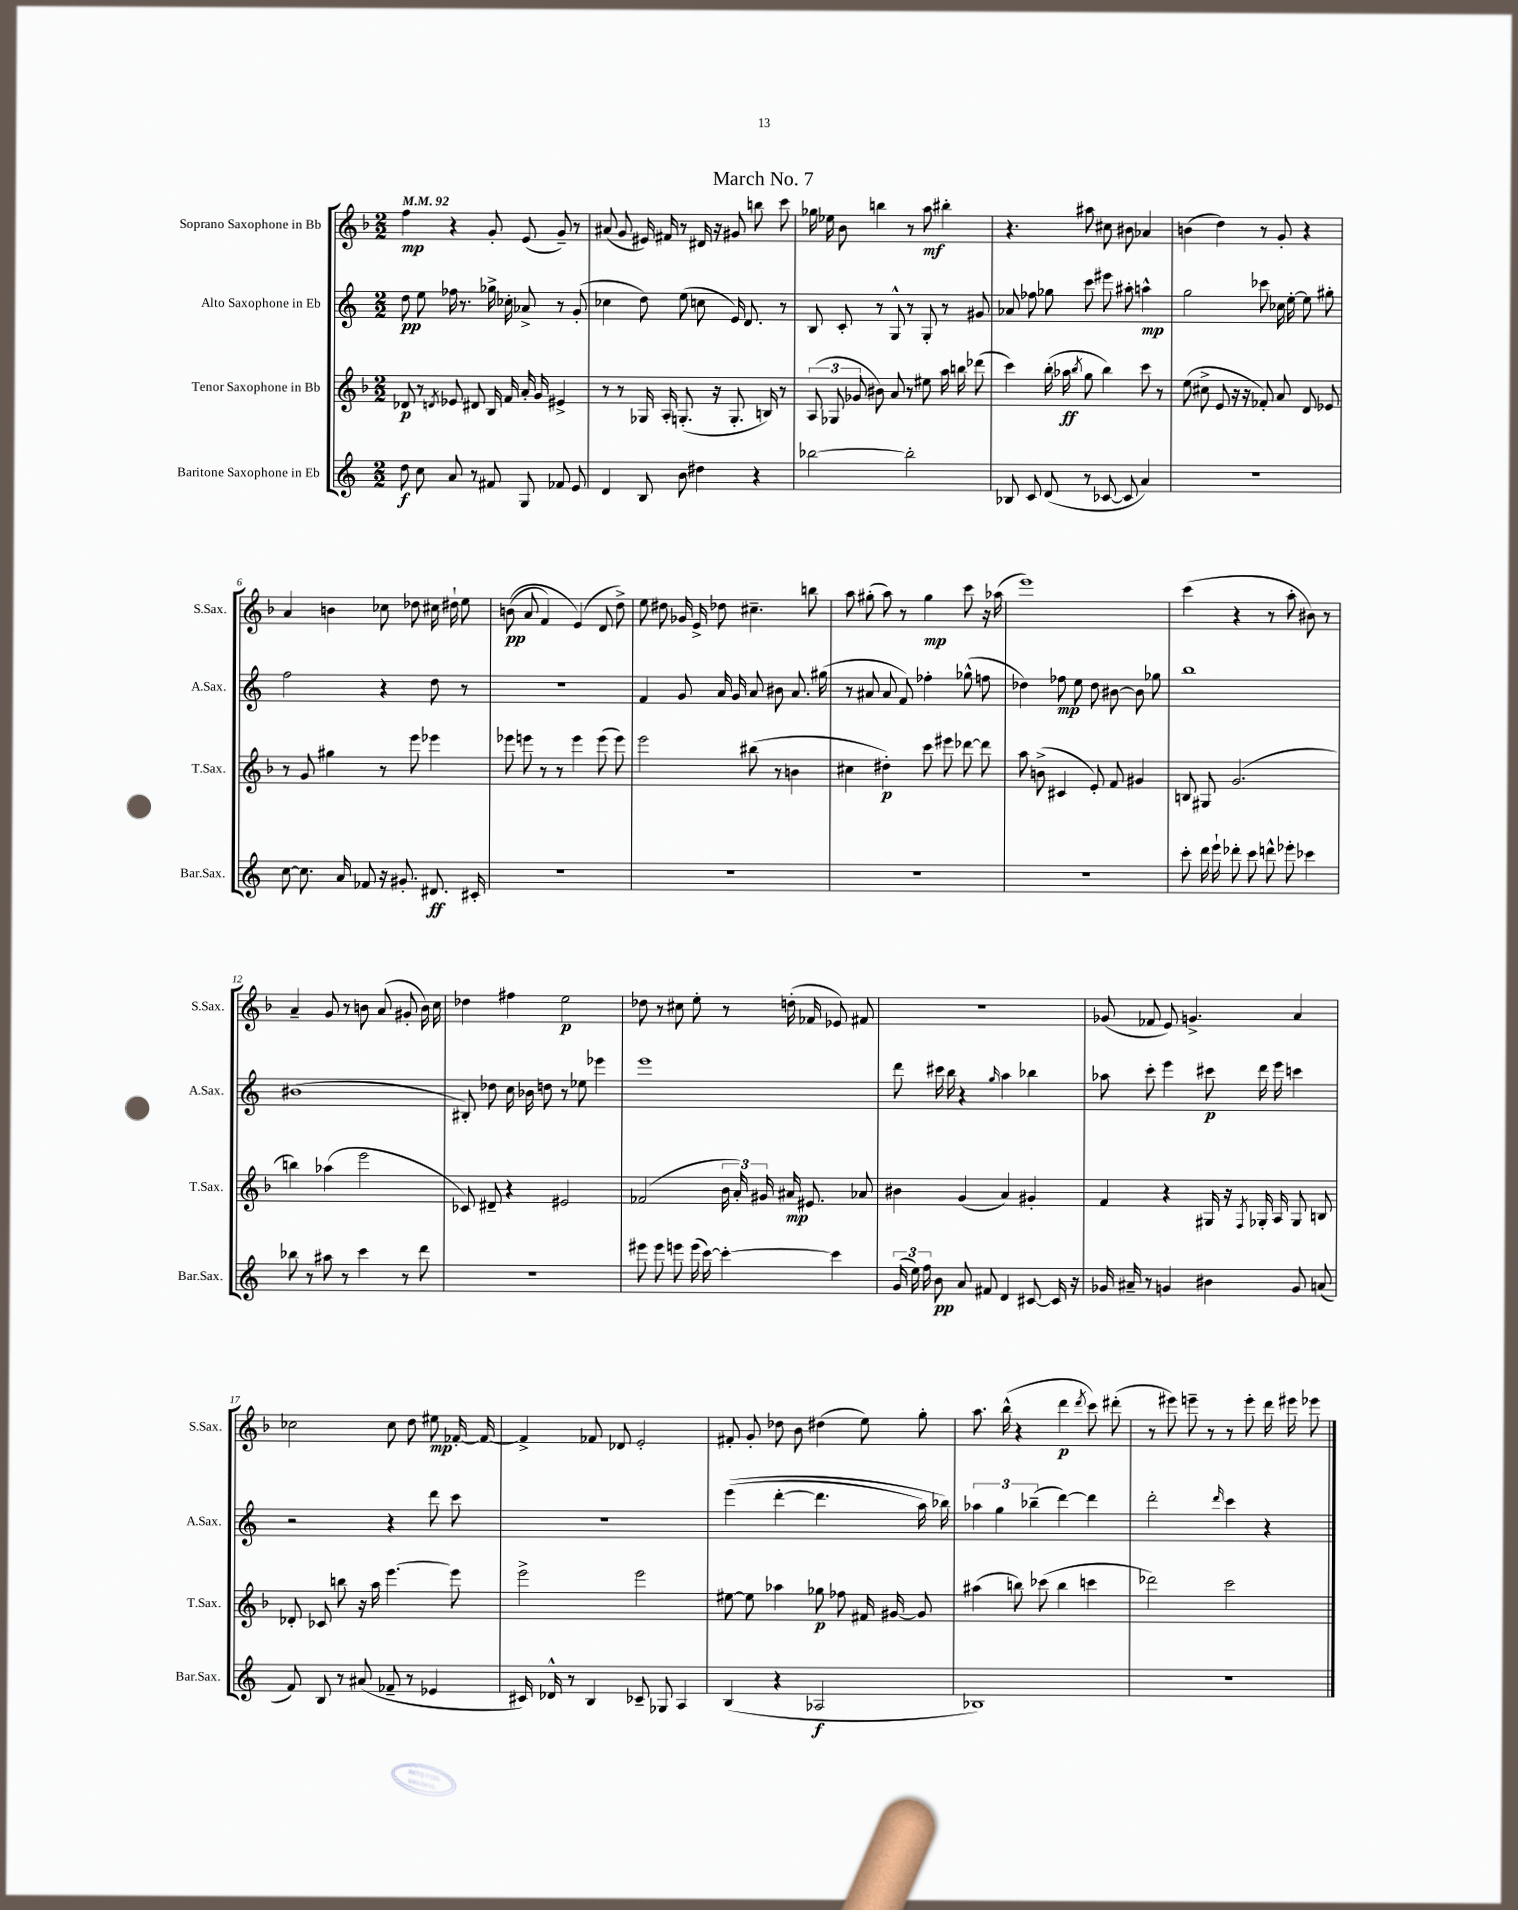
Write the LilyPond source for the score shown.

\header { title = "March No. 7" }
<<
\new StaffGroup <<
\new Staff = "s0" \with { instrumentName = "Soprano Saxophone in Bb" shortInstrumentName = "S.Sax." } {
    \clef treble \key f \major \numericTimeSignature \time 2/2 \tempo 4 = 92
    \autoBeamOff f''4\mp r4 g'8-. e'8( g'8--) r8 |
    ais'8( g'8 eis'16) fis'16 r8 dis'16 r16 gis'8 b''8 c'''8 |
    ges''16 ees''16 bes'8 b''4 r8 a''8\mf bis''4-. |
    r4. ais''8 cis''8 bis'8 aes'4 |
    b'4( d''4) r8 g'8-. r4 |
    a'4 b'4 ces''8 des''8 cis''16 dis''16-! e''8 |
    b'8\pp(\( a'8 f'4) e'4(\) d'8 d''8->) |
    e''8 dis''8 ges'16 e'16-> des''8 cis''4.-- b''8 |
    a''8 gis''8-.( a''8) r8 gis''4\mp c'''8 r16 aes''16( |
    e'''1) |
    c'''4( r4 r8 a''8-. bis'8) r8 |
    a'4-- g'8 r8 b'8 a'8( gis'8-. b'16) c''16 |
    des''4 fis''4 e''2\p |
    des''8 r8 cis''8 e''8-. r8 d''16-.( fes'16 ees'8) fis'8 |
    R1 |
    ges'8( fes'8 e'8) g'4.-> a'4 |
    ces''2 ces''8 d''8 eis''8\mp fes'16~-. fes'16~ |
    fes'4-> fes'8 des'8 e'2-. |
    fis'8-. g'8-. des''8 bes'8 dis''4( e''8) g''8-. |
    a''8. bes''16-^( r4 d'''4\p \acciaccatura { d'''8 } c'''8) dis'''8-.( |
    r8 eis'''8) e'''8-- r8 r8 e'''8-. d'''16 eis'''16 ees'''8 \bar "|." |
}
\new Staff = "s1" \with { instrumentName = "Alto Saxophone in Eb" shortInstrumentName = "A.Sax." } {
    \clef treble \key c \major \numericTimeSignature \time 2/2
    \autoBeamOff d''8\pp e''8 fes''16 r8. ges''16-> ces''16-. aes'8-> r8 g'8-.( |
    ces''4 d''8) e''8( c''8 e'16) d'8. r8 |
    b8 c'8-. r8 g8-^ r8 g8-. r8 gis'8 |
    aes'8 fes''8 ges''8 c'''8 eis'''8 ais''8-. a''4-^\mp |
    g''2 ces'''8 ces''16 e''16~-. e''8 gis''8-. |
    f''2 r4 d''8 r8 |
    R1 |
    f'4 g'8 a'16 g'16 a'8 bis'8 a'8. gis''16( |
    r8 ais'8 ais'8 f'8) fes''4-. ges''8-^( f''8 |
    des''4) fes''8\mp e''8 des''8 bis'8~ bis'8 ges''8 |
    b''1 |
    bis'1( |
    bis8-.) des''8 c''16 bes'16 d''8 r8 ees''8 ees'''4 |
    e'''1 |
    d'''8 cis'''16 b''16 r4 \grace { g''16 } a''4 bes''4 |
    aes''8 c'''8-. e'''4 cis'''8\p d'''16 e'''16 c'''4 |
    r2 r4 d'''8 c'''8 |
    R1 |
    e'''4(\( d'''4~-. d'''4. a''16) bes''16\) |
    \tuplet 3/2 { aes''4 g''4 bes''4--( } d'''4~) d'''4 |
    d'''2-. \grace { d'''16 } c'''4 r4 \bar "|." |
}
\new Staff = "s2" \with { instrumentName = "Tenor Saxophone in Bb" shortInstrumentName = "T.Sax." } {
    \clef treble \key f \major \numericTimeSignature \time 2/2
    \autoBeamOff des'8\p r8 \acciaccatura { d'8 } ees'8 dis'8 bes16 f'16 a'16-. g'16 eis'4-> |
    r8 r8 ges16 a16-. g8.-.( r16 g8.-. b16) r8 |
    \tuplet 3/2 { a8( ges8 ges'8 } bis'8) a'8 r8 eis''8 a''16 b''16 des'''8( |
    c'''4) bes''16-.( aes''16\ff \acciaccatura { bes''8 } g''8 bes''4) c'''8 r8 |
    e''8( cis''8-> e'8 r16 r16 fes'8-.) a'8 d'8 ees'8 |
    r8 g'8 gis''4 r8 e'''8 ees'''4 |
    ees'''8 e'''8 r8 r8 e'''4 e'''8( e'''8) |
    e'''2 bis''8( r8 b'4 |
    cis''4 dis''4-.\p) c'''8 eis'''8 des'''8~ des'''8 |
    a''8 b'8->( cis'4 e'8-.) f'8 gis'4 |
    b8 gis8 g'2.( |
    b''4) aes''4( e'''2 |
    ces'8) dis'8-- r4 eis'2 |
    fes'2( \tuplet 3/2 { bes'16 a'16-.) gis'16 } ais'16\mp eis'8. aes'8 |
    bis'4 g'4( a'4) gis'4-. |
    f'4 r4 gis16 r16 \acciaccatura { f8 } ges16-. a16 ges8 b8 |
    des'8-. ces'8 b''8 r16 a''16 e'''4.~ e'''8 |
    e'''2-> e'''2 |
    eis''8~ eis''8 aes''4 ges''8\p fes''8 fis'16 gis'16~ gis'8 |
    ais''4( b''8) ces'''8( b''4 c'''4 |
    des'''2) c'''2 \bar "|." |
}
\new Staff = "s3" \with { instrumentName = "Baritone Saxophone in Eb" shortInstrumentName = "Bar.Sax." } {
    \clef treble \key c \major \numericTimeSignature \time 2/2
    \autoBeamOff d''8\f c''8 a'8 r8 fis'8 g8 fes'8 e'8 |
    d'4 b8 b'8 dis''4 r4 |
    bes''2~ bes''2-. |
    bes8 c'8 d'8( r8 ces'8~ ces'8 a'4) |
    R1 |
    c''8~ c''8. a'16 fes'8 r16 gis'8.-. dis'8.\ff cis'16-. |
    R1 |
    R1 |
    R1 |
    R1 |
    c'''8-. d'''16 e'''16-! des'''8-. c'''8 d'''8-^ ees'''8-. ces'''4 |
    bes''8 r8 ais''8 r8 c'''4 r8 d'''8 |
    R1 |
    eis'''8 eis'''8 e'''8 e'''16( c'''16~) c'''4~-. c'''4 |
    \tuplet 3/2 { g'16( e''16) f''16 } b'8\pp a'8 fis'8 d'4 cis'8~ cis'16 r16 |
    ges'16 ais'16-- r8 g'4 bis'4 g'8 a'8( |
    f'8) b8 r8 ais'8( fes'8-- r8 ees'4 |
    cis'16) des'16-^ r8 b4 ces'8-- ges8 a4 |
    b4( r4 aes2\f |
    bes1) |
    R1 \bar "|." |
}
>>
>>
